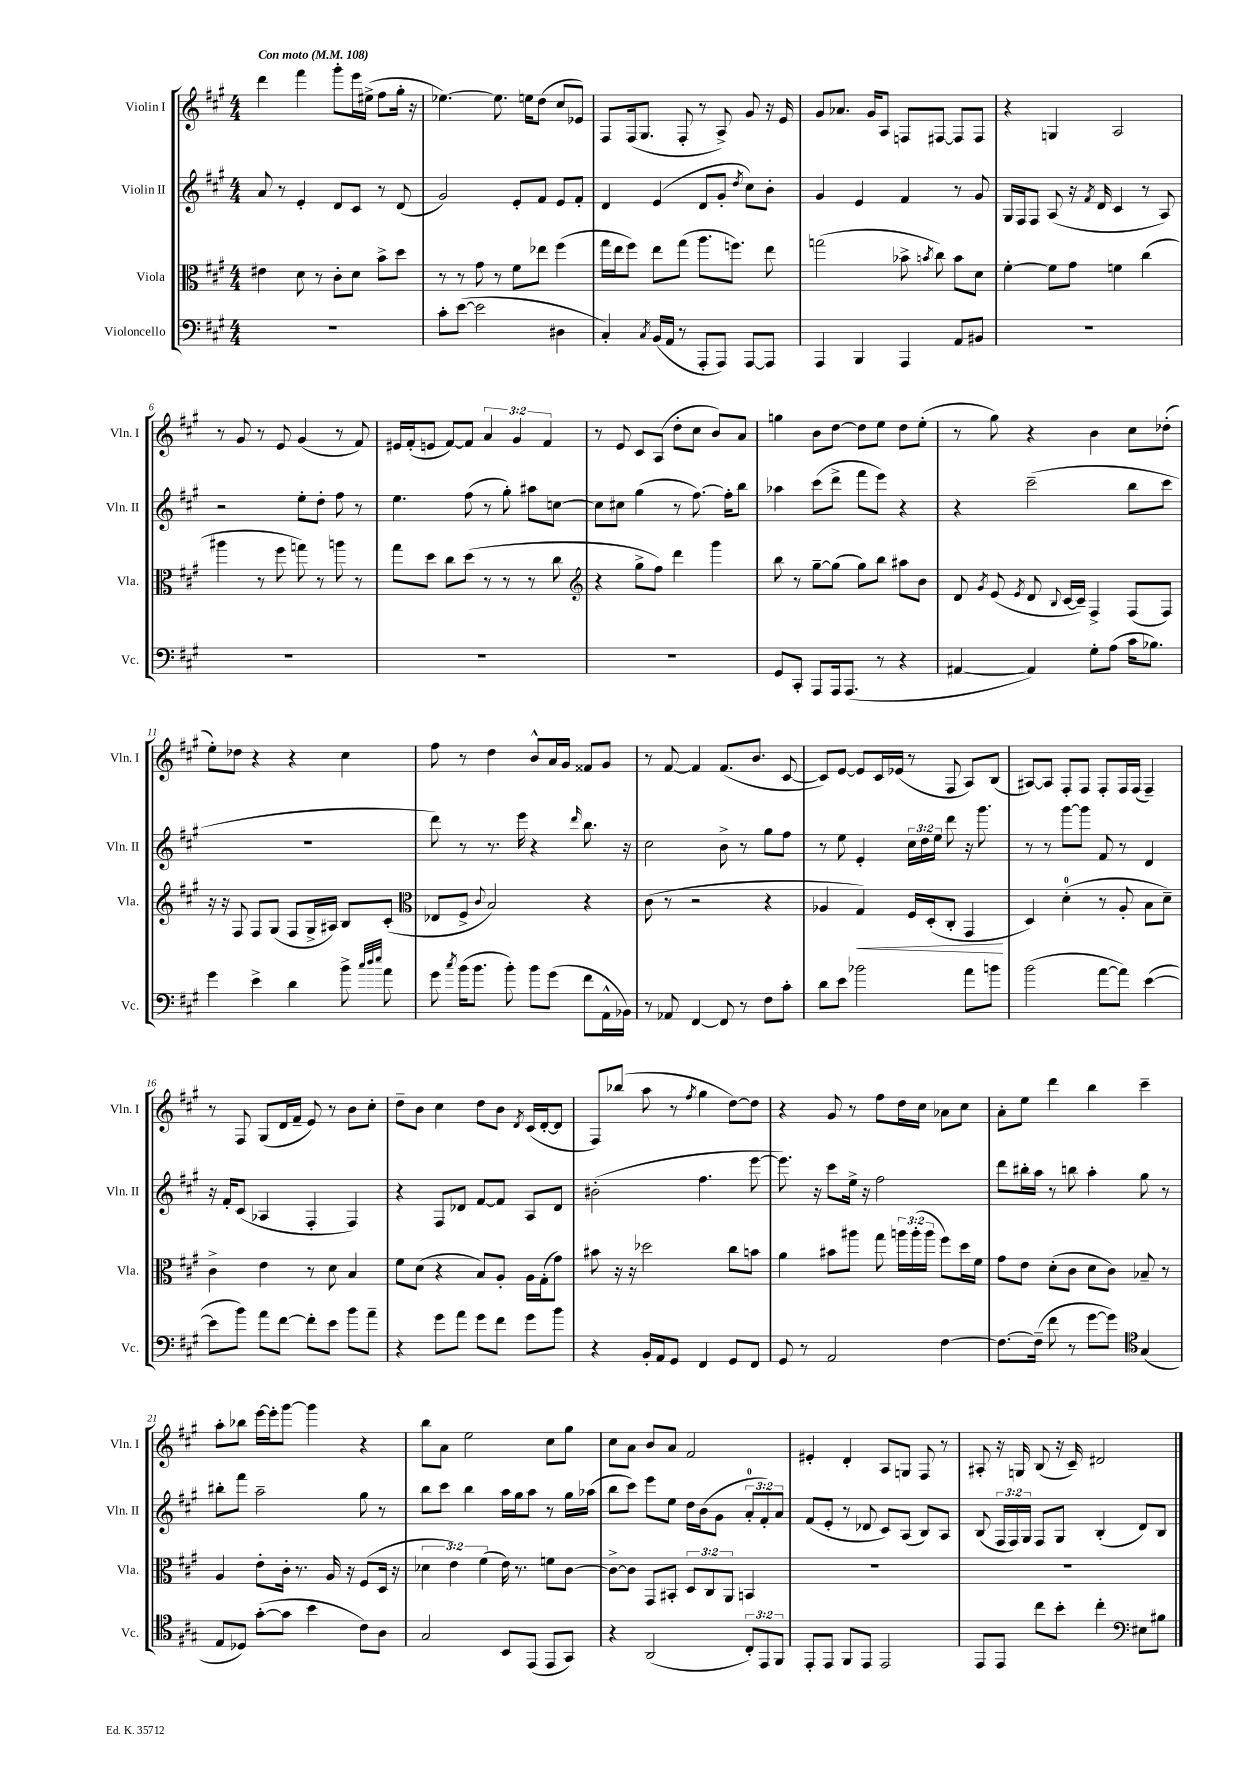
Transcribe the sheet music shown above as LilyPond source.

<<
\new StaffGroup <<
\new Staff = "s0" \with { instrumentName = "Violin I" shortInstrumentName = "Vln. I" } {
    \clef treble \key a \major \numericTimeSignature \time 4/4 \override Staff.TupletNumber.text = #tuplet-number::calc-fraction-text \tempo "Con moto" 4 = 108
    \autoBeamOff d'''4 fis'''4 gis'''8[-. e'''16 eis''16]->( fis''8[ gis''16]-. r16 |
    ees''4.~) ees''8. e''16[ d''8]( cis''8[ ees'8]) |
    fis8[ fis16( gis8.] fis8-. r8 a8->) gis'8 r16 e'16 |
    gis'8[ aes'8.] gis'16[ a8] f8[ fis8]~ fis8[ fis8] |
    r4 g4 a2 |
    r8 gis'8 r8 e'8 gis'4( r8 fis'8) |
    eis'16[ fis'16-.( e'8] fis'8[~) fis'8] \tuplet 3/2 { a'4 gis'4 fis'4 } |
    r8 e'8 cis'8[ a8]( d''8[-. cis''8] b'8[) a'8] |
    g''4 b'8[ d''8]~ d''8[ e''8] d''8[ e''8]-.( |
    r8 gis''8) r4 b'4 cis''8[ des''8]-.( |
    e''8[-.) des''8] r4 r4 cis''4 |
    fis''8 r8 d''4 b'8[-^ a'16 gis'16] fisis'8[ gis'8] |
    r8 fis'8~ fis'4 fis'8.[( b'8.] cis'8~ |
    cis'8[) e'8]~ e'8[ cis'16 ees'16]( r8 fis8 a8[) b8]( |
    ais8[~) ais8] fis8[-. fis8] fis8[-. fis16 fis16]( fis4--) |
    r8 fis8 gis8[( d'16 fis'16]-- e'8) r8 b'8[ cis''8]-. |
    d''8[-- b'8] cis''4 d''8[ b'8] \acciaccatura { d'8 } cis'16[( d'16~-. d'8] |
    fis8[) bes''8]( a''8 r8 \acciaccatura { fis''8 } gis''4 d''8[~) d''8] |
    r4 gis'8 r8 fis''8[ d''16 cis''16] aes'8[ cis''8] |
    a'8[-. e''8] d'''4 b''4 cis'''4-- |
    a''8[-. bes''8] e'''16[~ e'''16-. gis'''8]~ gis'''4 r4 |
    b''8[ a'8] e''2 cis''8[ gis''8] |
    cis''8[ a'8] b'8[ a'8] fis'2 |
    eis'4-. d'4-. a8[ g8] fis8 r8 |
    ais8-. r16 g16 b8( r16 cis'16--) dis'2 \bar "|." |
}
\new Staff = "s1" \with { instrumentName = "Violin II" shortInstrumentName = "Vln. II" } {
    \clef treble \key a \major \numericTimeSignature \time 4/4 \override Staff.TupletNumber.text = #tuplet-number::calc-fraction-text
    \autoBeamOff a'8 r8 e'4-. d'8[ cis'8] r8 d'8( |
    gis'2) e'8[-. fis'8] e'8[ fis'8]-. |
    d'4 e'4( d'8[ gis'8]-. \acciaccatura { d''8 } cis''8[) b'8]-. |
    gis'4 e'4 fis'4 r8 gis'8 |
    gis16[ fis16 fis8] a8( r16 \acciaccatura { fis'8 } d'16 cis'4 r8 a8) |
    r2 e''8[-. d''8]-. fis''8 r8 |
    e''4. fis''8( r8 gis''8-.) ais''8[ c''8]~ |
    c''8[ cis''8] gis''4( r8 fis''8.~) fis''16[-. b''8] |
    aes''4 cis'''8[( d'''8]-> fis'''8[ e'''8]) r4 |
    r4 cis'''2--( b''8[ cis'''8] |
    R1 |
    d'''8) r8 r8. e'''16 r4 \grace { d'''16 } b''8. r16 |
    cis''2 b'8-> r8 gis''8[ fis''8] |
    r8 e''8 e'4-. \tuplet 3/2 { cis''16[ d''16 e''16] } d'''8 r16 gis'''8. |
    r8 r8 gis'''8[~ gis'''8] fis'8 r8 d'4 |
    r16 fis'16[-. cis'8]( aes4 fis4-. fis4) |
    r4 fis8[ des'8] fis'8[~ fis'8] a8[ des'8] |
    bis'2-.( fis''4. e'''8~ |
    e'''8.) r16 cis'''8[ e''16]-> r16 fis''2 |
    d'''8[ bis''16-. a''16] r8 b''8 a''4-. gis''8 r8 |
    bis''8[-. fis'''8] a''2-- gis''8 r8 |
    b''8[ cis'''8] b''4 a''16[ gis''16 a''8] r8 gis''16[ aes''16]( |
    b''8[ cis'''8]) e'''8[ e''8] d''16[ b'16( gis'8] \tuplet 3/2 { a'8[-0-. fis'8-.) a'8] } |
    fis'8[( e'8]-. r8 des'8 cis'8[) a8]( b8[) a8] |
    b8( \tuplet 3/2 { fis16[ fis16) gis16] } fis8[ gis8] b4-.( d'8[) b8] \bar "|." |
}
\new Staff = "s2" \with { instrumentName = "Viola" shortInstrumentName = "Vla." } {
    \clef alto \key a \major \numericTimeSignature \time 4/4 \override Staff.TupletNumber.text = #tuplet-number::calc-fraction-text
    \autoBeamOff eis'4 d'8 r8 cis'8[-. d'8] b'8[-> d''8] |
    r8 r8 gis'8 r8 fis'8[ ees''8] fis''4( |
    gis''16[ e''16 fis''8]) e''8[ gis''8]( a''8.[ f''8.]) e''8 |
    g''2( bes'8-> \acciaccatura { b'8 } cis''8) b'8[ d'8] |
    fis'4~-. fis'8[ gis'8] f'4 cis''4( |
    ais''4 r8 fis''8 g''8) r8 a''8 r8 |
    gis''8[ d''8] cis''8[ d''8]( r8 r8 r8 cis''8 |
    \clef treble r4 gis''8[-> fis''8]) d'''4 gis'''4 |
    b''8 r8 gis''8[~-- gis''8]( gis''8[) b''8] ais''8[ b'8] |
    d'8 \acciaccatura { gis'8 } e'8( \acciaccatura { e'8 } d'8 \appoggiatura { b8 } cis'16[~ cis'16]--) fis4-> fis8[( fis8]) |
    r16 r16 fis8 fis8[ gis8]( fis8[ gis16-> ais16]) b8[ cis'8]-.( |
    \clef alto ees8[ fis8]-> \appoggiatura { cis'8 } b2) r4 |
    cis'8( r8 r2 r4 |
    aes4 gis4\<) fis16[ d16-.( cis8]-. gis,4\! |
    d4) d'4-0-.( r8 a8-. b8[ d'8]--) |
    cis'4-> e'4 r8 d'8 b4 |
    fis'8[ d'8]( r4 b8[) a8]-. a16[ gis16-.( gis'8]) |
    bis'8 r16 r16 des''2 cis''8[ b'8] |
    a'4 bis'8[ ais''8] gis''8 \tuplet 3/2 { a''16[ a''16-.( a''16] } fis''8[) d''16 fis'16] |
    gis'8[ e'8] d'8[-.( cis'8] d'8[ cis'8]) bes8-- r8 |
    a4 e'8[-. cis'16]-. r8. a16 r16 fis8[( d16] r16 |
    \tuplet 3/2 { des'4 e'4) fis'4( } e'16) r8. f'8[ cis'8]~ |
    cis'8[~-> cis'8] gis,8[ bis,8]-. \tuplet 3/2 { d8[ cis8 a,8] } b,4 |
    R1 |
    R1 \bar "|." |
}
\new Staff = "s3" \with { instrumentName = "Violoncello" shortInstrumentName = "Vc." } {
    \clef bass \key a \major \numericTimeSignature \time 4/4 \override Staff.TupletNumber.text = #tuplet-number::calc-fraction-text
    \autoBeamOff R1 |
    cis'8[-. e'8]~( e'2 dis4 |
    cis4-.) \acciaccatura { cis8 } b,16[( a,16] r8 a,,8[-. a,,8]) a,,8[~ a,,8] |
    a,,4 b,,4 a,,4 a,8[ bis,8] |
    R1 |
    R1 |
    R1 |
    R1 |
    gis,8[ cis,8]-. a,,8[ a,,16 a,,8.]( r8 r4 |
    ais,4~ ais,4) gis8[-. a8]( cis'16[ bes8.]) |
    gis'4 e'4-> d'4 b'8-> \grace { cis''32[ d''32 e''32] } a'8 |
    gis'8 \acciaccatura { cis''8 } b'16[( b'8.] b'8-.) b'8[ gis'8]( fis'8[ a,16-^ bes,16]) |
    r8 aes,8 fis,4~ fis,8 r8 fis8[ cis'8]-. |
    d'8[ e'8] bes'2 a'8[ b'8] |
    b'2( a'8[~ a'8]) e'4~( |
    e'8[ b'8]) a'8[ fis'8]~ fis'8[-. e'8] b'8[ a'8]-- |
    r4 gis'8[ a'8] gis'8[ fis'8] gis'8[ b'8] |
    r4 b,16[-. a,16 gis,8] fis,4 gis,8[ fis,8] |
    gis,8 r8 a,2 fis4~ |
    fis8.[~ fis16]--( fis'8 r8 gis'8[~ gis'8]) \clef tenor gis4( |
    e8[ des8]) gis'8[~-.( gis'8] b'4 cis'8[) a8] |
    gis2 b,8[ e,8]( e,8[ gis,8]) |
    r4 a,2( \tuplet 3/2 { cis8[-.) e,8 fis,8] } |
    e,8[-. e,8] fis,8[ e,8] e,2 |
    e,8[ e,8] cis''8[ b'8]-. cis''4-. \clef bass eis8[ bis8] \bar "|." |
}
>>
>>
